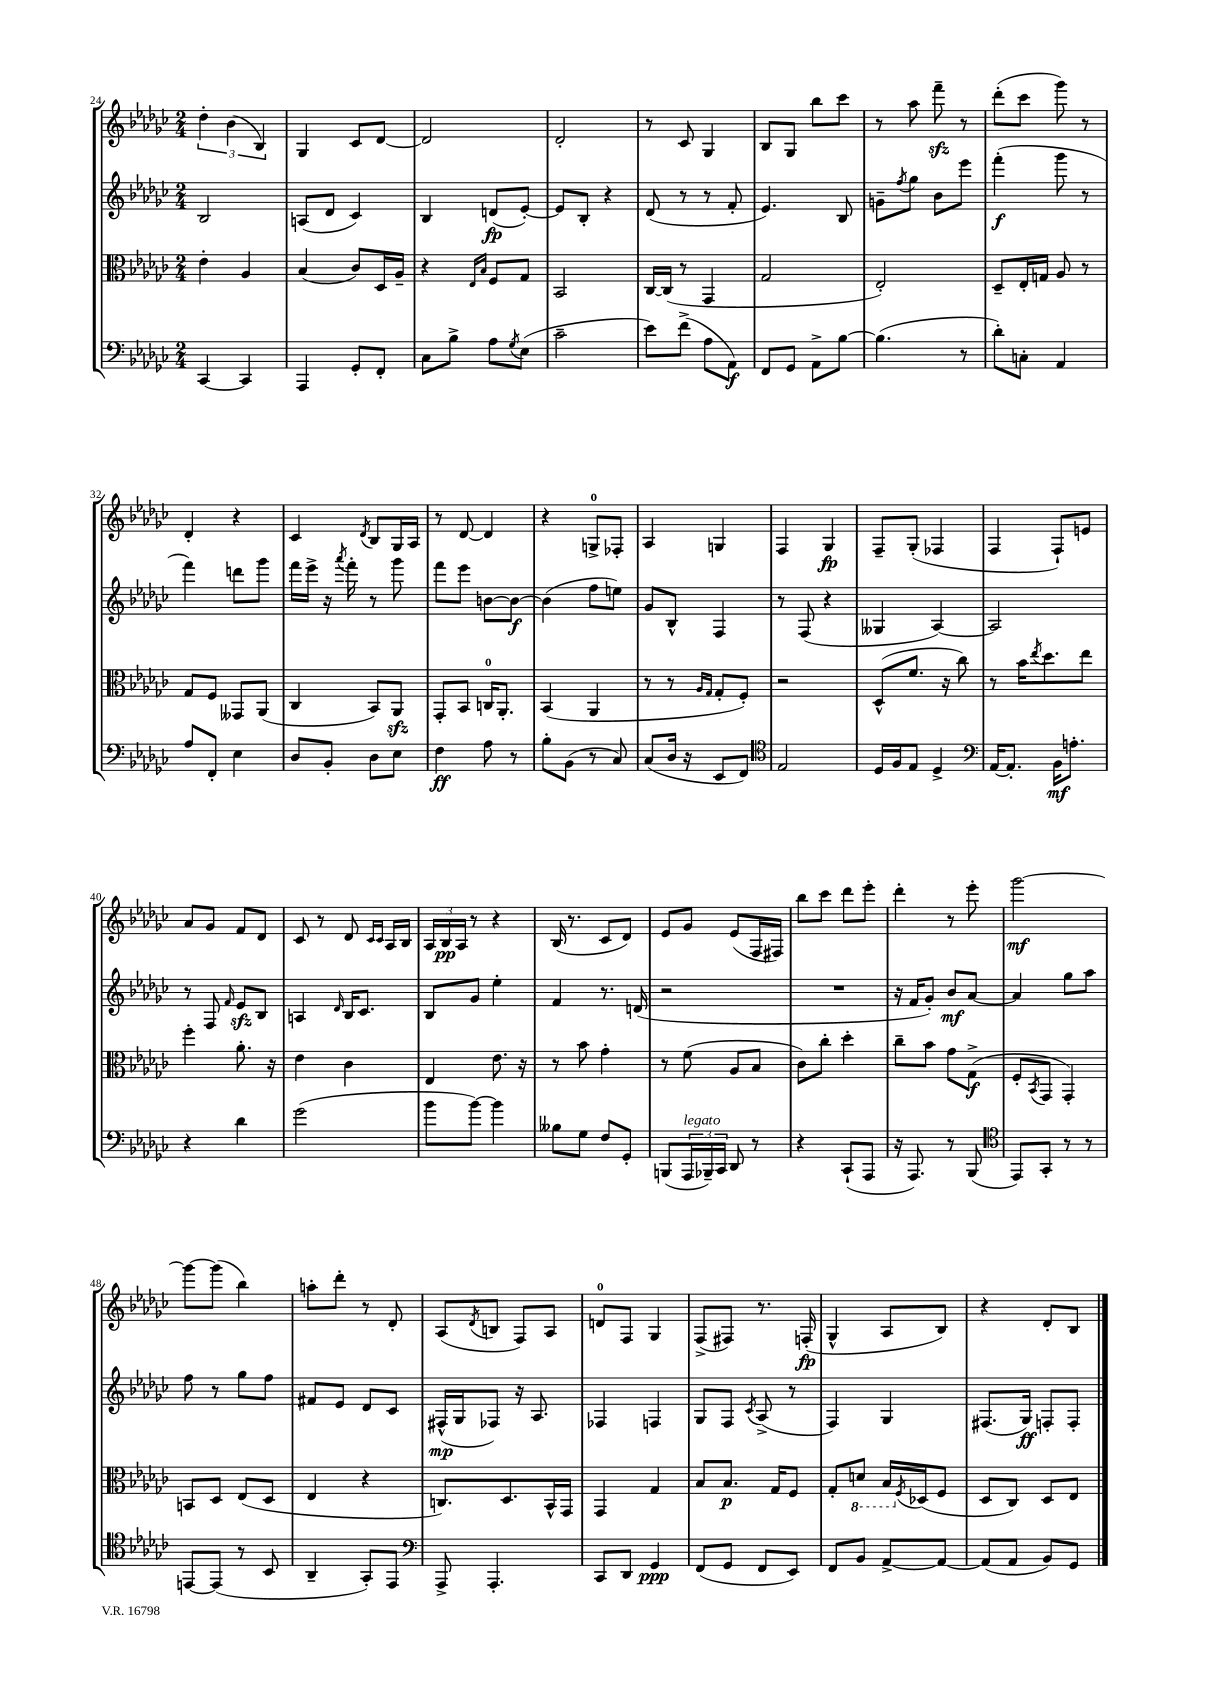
<<
\new StaffGroup <<
\new Staff = "s0" {
    \clef treble \key ges \major \numericTimeSignature \time 2/4
    \tuplet 3/2 { des''4-. bes'4( bes4) } |
    ges4 ces'8 des'8~ |
    des'2 |
    des'2-. |
    r8 ces'8 ges4 |
    bes8 ges8 bes''8 ces'''8 |
    r8 aes''8 f'''8--\sfz r8 |
    des'''8-.( ces'''8 ges'''8) r8 |
    des'4-. r4 |
    ces'4 \acciaccatura { des'8 } bes8 ges16 aes16 |
    r8 des'8~ des'4 |
    r4 g8-0-> fes8-. |
    aes4 g4 |
    f4 ges4\fp |
    f8-- ges8-.( fes4 |
    f4 f8-!) e'8 |
    aes'8 ges'8 f'8 des'8 |
    ces'8 r8 des'8 \grace { ces'16 ces'16 } aes16 bes16 |
    \tuplet 3/2 { aes16 bes16\pp aes16 } r8 r4 |
    bes16( r8. ces'8 des'8) |
    ees'8 ges'8 ees'8( f16 fis16) |
    bes''8 ces'''8 des'''8 ees'''8-. |
    des'''4-. r8 ees'''8-. |
    ges'''2~\mf |
    ges'''8~ ges'''8( bes''4) |
    a''8-. des'''8-. r8 des'8-. |
    aes8( \acciaccatura { des'8 } b8 f8) aes8 |
    d'8-0 f8 ges4 |
    f8->( fis8) r8. f16-.\fp( |
    ges4-^ aes8 bes8) |
    r4 des'8-. bes8 \bar "|." |
}
\new Staff = "s1" {
    \clef treble \key ges \major \numericTimeSignature \time 2/4
    bes2 |
    a8( des'8 ces'4) |
    bes4 d'8\fp( ees'8~-.) |
    ees'8 bes8-. r4 |
    des'8( r8 r8 f'8-. |
    ees'4.) bes8 |
    g'8-- \acciaccatura { f''8 } ges''8 bes'8 ees'''8 |
    f'''4-.\f( ges'''8 r8 |
    f'''4) d'''8 ges'''8 |
    f'''16 ees'''16-> r16 \acciaccatura { aes'''8 } f'''16-. r8 ges'''8 |
    f'''8 ees'''8 b'8~ b'8~\f |
    b'4( f''8 e''8) |
    ges'8 bes8-^ f4 |
    r8 f8( r4 |
    geses4 aes4~) |
    aes2 |
    r8 f8 \grace { f'16 } ees'8\sfz bes8 |
    a4 \grace { des'16 } bes16 ces'8. |
    bes8 ges'8 ees''4-. |
    f'4 r8. d'16( |
    r2 |
    R2 |
    r16 f'16 ges'8-.) bes'8\mf aes'8~ |
    aes'4 ges''8 aes''8 |
    f''8 r8 ges''8 f''8 |
    fis'8 ees'8 des'8 ces'8 |
    fis16-^\mp( ges16 fes8) r16 aes8. |
    fes4 f4 |
    ges8 f8 \acciaccatura { ces'8 } aes8->( r8 |
    f4) ges4 |
    fis8.( ges16\ff) f8-. f8-. \bar "|." |
}
\new Staff = "s2" {
    \clef alto \key ges \major \numericTimeSignature \time 2/4
    ees'4-. aes4 |
    bes4( ces'8) des16 aes16-- |
    r4 \grace { ees16 bes16 } f8 ges8 |
    bes,2 |
    ces16~ ces16( r8 ges,4 |
    ges2 |
    ees2-.) |
    des8-- ees16-. g16 aes8 r8 |
    ges8 f8 geses,8 aes,8( |
    ces4 bes,8) aes,8\sfz |
    ges,8-. bes,8 c16-0 aes,8.-. |
    bes,4( aes,4 |
    r8 r8 \grace { aes16 ges16 } ges8-. f8-.) |
    r2 |
    des8-^( f'8. r16 ces''8) |
    r8 bes'16 \acciaccatura { ees''8 } des''8. ees''8 |
    f''4-. aes'8.-. r16 |
    ees'4 ces'4 |
    ees4 ees'8. r16 |
    r8 bes'8 ges'4-. |
    r8 f'8( aes8 bes8 |
    ces'8) ces''8-. des''4-. |
    ces''8-- bes'8 ges'8 ges8->\f( |
    f8-. \acciaccatura { bes,8 } ges,8 ges,4-.) |
    b,8 des8 ees8( des8 |
    ees4 r4 |
    c8.) des8. bes,16-^ ges,16 |
    ges,4 ges4 |
    bes8 bes8.\p ges16 f8 |
    ges8-. \ottava #-1 d8 bes,16 \ottava #0 \acciaccatura { f8 } des16( f8 |
    des8 ces8) des8 ees8 \bar "|." |
}
\new Staff = "s3" {
    \clef bass \key ges \major \numericTimeSignature \time 2/4
    ces,4~ ces,4 |
    aes,,4 ges,8-. f,8-. |
    ces8 bes8-> aes8 \acciaccatura { ges8 } ees8( |
    ces'2-- |
    ees'8) f'8->( aes8 aes,8\f) |
    f,8 ges,8 aes,8-> bes8~ |
    bes4.( r8 |
    des'8-.) c8-. aes,4 |
    aes8 f,8-. ees4 |
    des8 bes,8-. des8 ees8 |
    f4\ff aes8 r8 |
    bes8-. bes,8( r8 ces8) |
    ces8( des16 r16 ees,8 f,8) |
    \clef tenor ees2 |
    des16 f16 ees8 des4-> |
    \clef bass aes,16~ aes,8.-. bes,16\mf a8.-. |
    r4 des'4 |
    ges'2( |
    bes'8 bes'8~) bes'4 |
    beses8 ges8 f8 ges,8-. |
    b,,8( \tuplet 3/2 { aes,,16^\markup { \italic "legato" } bes,,16--) ces,16 } des,8 r8 |
    r4 ces,8-!( aes,,8 |
    r16 aes,,8.) r8 bes,,8( |
    \clef tenor ees,8) ges,8-. r8 r8 |
    e,8~ e,8( r8 bes,8 |
    aes,4-- ges,8-.) ees,8 |
    \clef bass aes,,8-> aes,,4.-. |
    ces,8 des,8 ges,4\ppp |
    f,8( ges,8 f,8 ees,8) |
    f,8 bes,8 aes,8~-> aes,8~ |
    aes,8( aes,8 bes,8) ges,8 \bar "|." |
}
>>
>>
\layout { \context { \Score currentBarNumber = #24 } }
